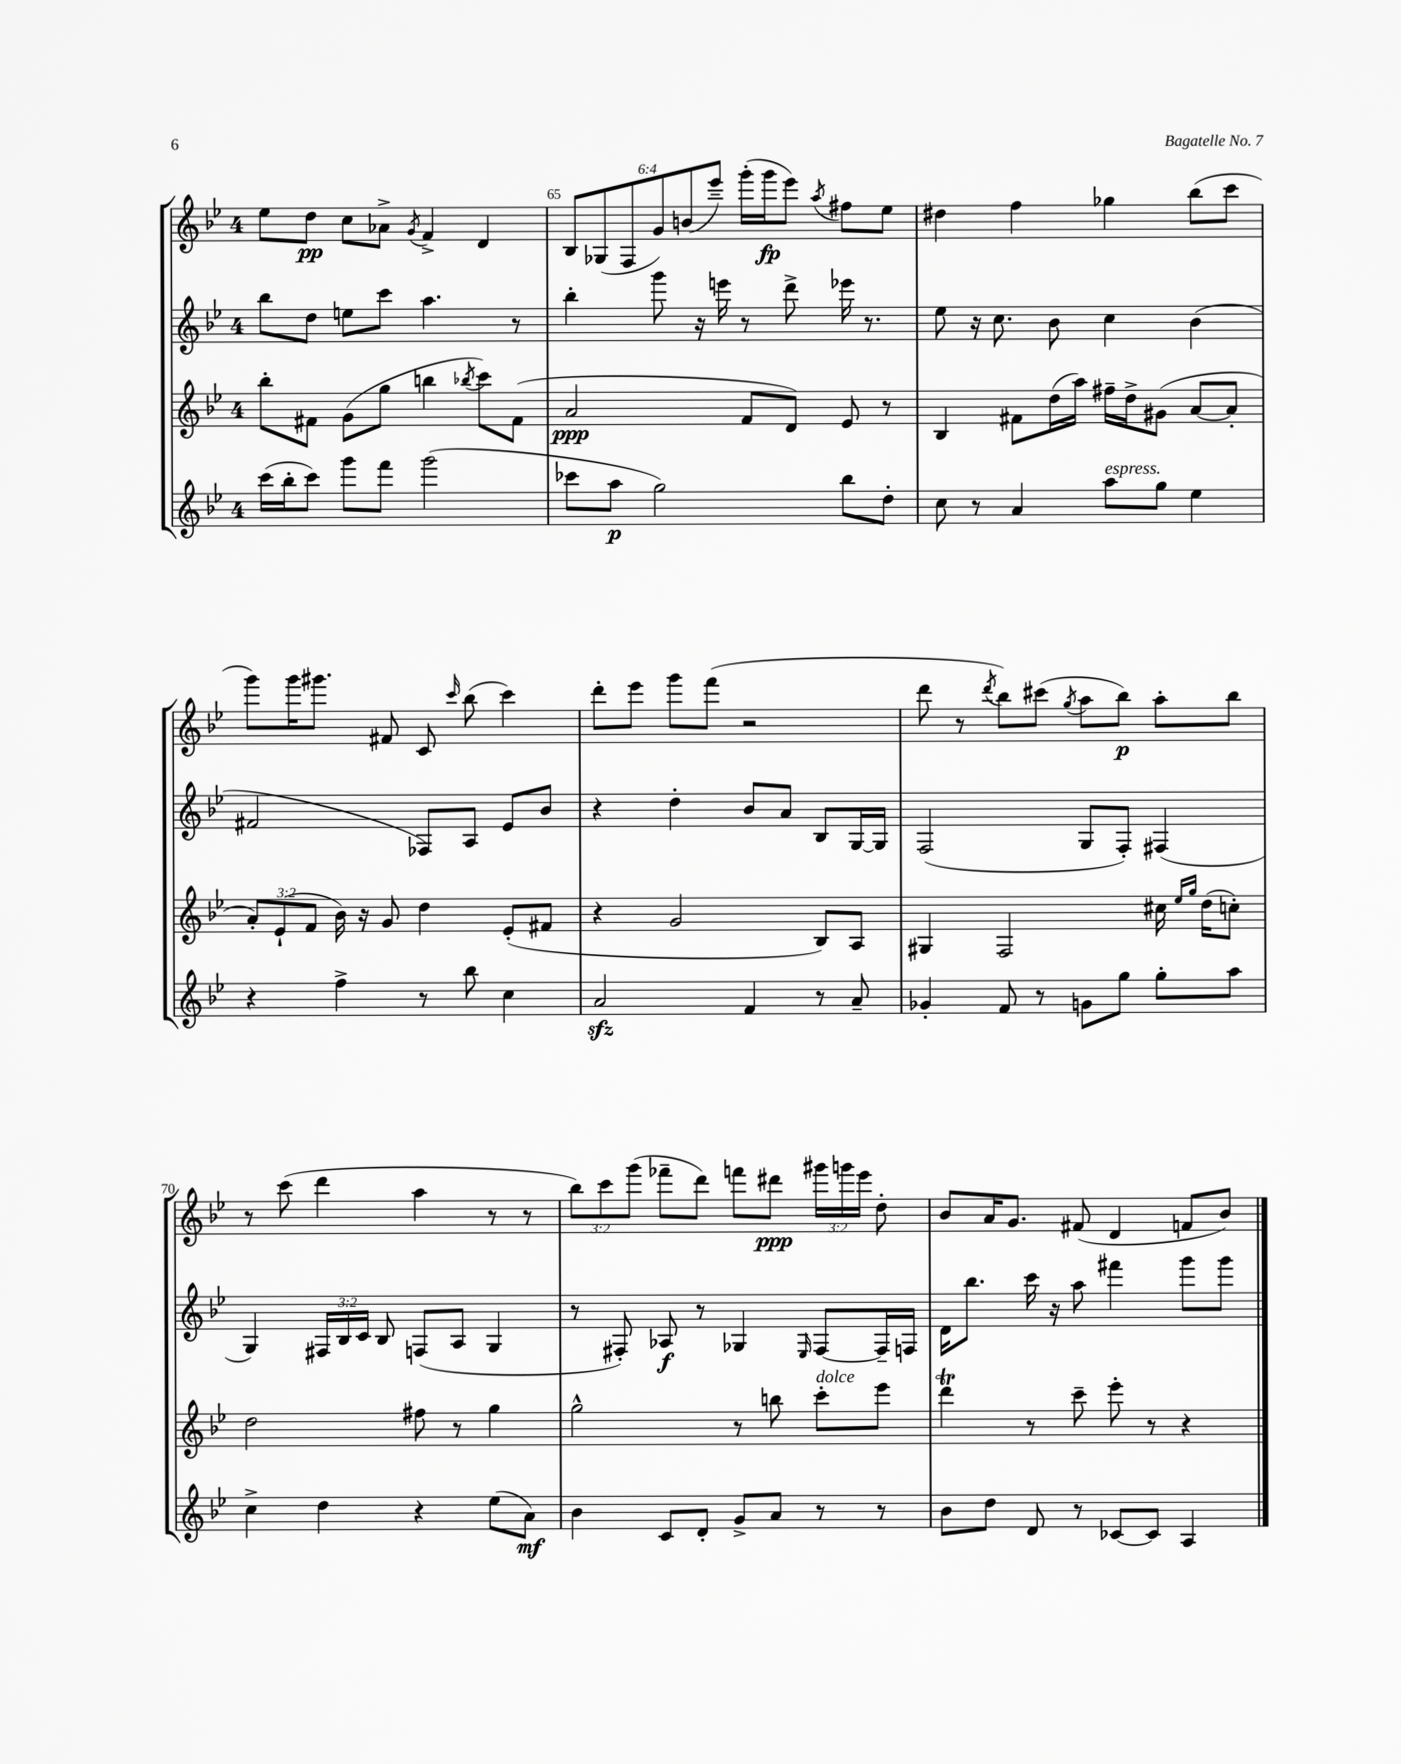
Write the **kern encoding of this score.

**kern	**dynam	**kern	**dynam	**kern	**dynam	**kern	**dynam
*part4	*part4	*part3	*part3	*part2	*part2	*part1	*part1
*staff4	*staff4	*staff3	*staff3	*staff2	*staff2	*staff1	*staff1
*clefG2	*	*clefG2	*	*clefG2	*	*clefG2	*
*k[b-e-]	*	*k[b-e-]	*	*k[b-e-]	*	*k[b-e-]	*
*M4/4	*	*M4/4	*	*M4/4	*	*M4/4	*
=64	=64	=64	=64	=64	=64	=64	=64
(16ccc\LL	.	8bb-'\L	.	8bb-\L	.	8ee-\L	.
16bb-'\J	.	.	.	.	.	.	.
8ccc\J)	.	8f#X\J	.	8dd\J	.	8dd\J	pp
8ggg\L	.	(8g\L	.	8een\L	.	8cc\L	.
8fff\J	.	8gg\J	.	8ccc\J	.	8a-X^\J	.
.	.	.	.	.	.	8qg/	.
(2ggg\	.	4bbn\	.	4.aa\	.	4f^/	.
.	.	8qbb-X/	.	.	.	.	.
.	.	8ccc\L)	.	.	.	4d/	.
.	.	(8f#\J	.	8r	.	.	.
=65	=65	=65	=65	=65	=65	=65	=65
8ccc-X\L	.	2a/	ppp	4bb-'\	.	12B-/L	.
.	.	.	.	.	.	(12G-X/	.
8aa\J	p	.	.	.	.	.	.
.	.	.	.	.	.	12F/	.
2gg\)	.	.	.	8ggg\	.	12g/)	.
.	.	.	.	.	.	(12bn/	.
.	.	.	.	16r	.	.	.
.	.	.	.	.	.	12eee-~/J)	.
.	.	.	.	16eeen\	.	.	.
.	.	8f/L	.	8r	.	(16ggg'\LL	.
.	.	.	.	.	.	16ggg\J	fp
.	.	8d/J)	.	8ddd^\	.	8eee-\J)	.
.	.	.	.	.	.	8qaa/	.
8bb-\L	.	8e-/	.	16eee-X\	.	8ff#X\L	.
.	.	.	.	8.r	.	.	.
8dd'\J	.	8r	.	.	.	8ee-\J	.
=66	=66	=66	=66	=66	=66	=66	=66
8cc\	.	4B-/	.	8ee-\	.	4dd#X\	.
8r	.	.	.	16r	.	.	.
.	.	.	.	8.cc\	.	.	.
4a/	.	8f#X\L	.	.	.	4ff\	.
.	.	(16dd\L	.	8b-\	.	.	.
.	.	16aa\JJ)	.	.	.	.	.
!LO:TX:a:i:t=espress.	!	!	!	!	!	!	!
8aa\L	.	16ff#X~\LL	.	4cc\	.	4gg-X\	.
.	.	16dd^\J	.	.	.	.	.
8gg\J	.	(8g#X\J	.	.	.	.	.
4ee-\	.	[8a/L	.	(4b-\	.	(8bb-\L	.
.	.	8a'/J]	.	.	.	8ccc\J	.
!!LO:LB:g=z
=67	=67	=67	=67	=67	=67	=67	=67
4r	.	12a'/L)	.	2f#X/	.	8ggg\L)	.
.	.	(12e-`/	.	.	.	.	.
.	.	.	.	.	.	16ggg\K	.
.	.	12f/J	.	.	.	.	.
.	.	.	.	.	.	8.ggg#X\J	.
4ff^\	.	16b-\)	.	.	.	.	.
.	.	16r	.	.	.	.	.
.	.	8g/	.	.	.	8f#X/	.
8r	.	4dd\	.	8F-X/L)	.	8c/	.
.	.	.	.	.	.	16qqccc/	.
8bb-\	.	.	.	8A/J	.	(8bb-\	.
4cc\	.	(8e-'/L	.	8e-/L	.	4ccc\)	.
.	.	8f#X/J	.	8b-/J	.	.	.
=68	=68	=68	=68	=68	=68	=68	=68
2azz/	.	4r	.	4r	.	8ddd'\L	.
.	.	.	.	.	.	8eee-\J	.
.	.	2g/	.	4dd'\	.	8ggg\L	.
.	.	.	.	.	.	(8fff\J	.
4f/	.	.	.	8b-/L	.	2r	.
.	.	.	.	8a/J	.	.	.
8r	.	8B-/L)	.	8B-/L	.	.	.
8a~/	.	8A/J	.	[16G/L	.	.	.
.	.	.	.	16G/JJ]	.	.	.
=69	=69	=69	=69	=69	=69	=69	=69
4g-X'/	.	4G#X/	.	(2F/	.	8ddd\	.
.	.	.	.	.	.	8r	.
.	.	.	.	.	.	8qddd/	.
8f/	.	2F/	.	.	.	8bb-\L)	.
8r	.	.	.	.	.	(8ccc#X\J	.
.	.	.	.	.	.	8qgg/	.
8gn\L	.	.	.	8G/L	.	8aa\L	.
8gg\J	.	.	.	8F'/J)	.	8bb-\J)	p
8gg'\L	.	16cc#X\	.	(4F#X/	.	8aa'\L	.
.	.	16qqee-/LL	.	.	.	.	.
.	.	16qqgg/JJ	.	.	.	.	.
.	.	(16dd\KL	.	.	.	.	.
8aa\J	.	8ccn'\J)	.	.	.	8bb-\J	.
!!LO:LB:g=z
=70	=70	=70	=70	=70	=70	=70	=70
4cc^\	.	2dd\	.	4G/)	.	8r	.
.	.	.	.	.	.	(8ccc\	.
4dd\	.	.	.	24F#X/LL	.	4ddd\	.
.	.	.	.	24B-/	.	.	.
.	.	.	.	24c/JJ	.	.	.
.	.	.	.	8B-/	.	.	.
4r	.	8ff#X\	.	(8Fn/L	.	4aa\	.
.	.	8r	.	8A/J	.	.	.
(8ee-\L	.	4gg\	.	4G/	.	8r	.
8a\J)	mf	.	.	.	.	8r	.
=71	=71	=71	=71	=71	=71	=71	=71
4b-\	.	2gg^^\	.	8r	.	12bb-\L)	.
.	.	.	.	.	.	12ccc\	.
.	.	.	.	8F#X'/)	.	.	.
.	.	.	.	.	.	(12ggg\J	.
8c/L	.	.	.	8A-X/	f	8fff-X~\L	.
8d'/J	.	.	.	8r	.	8ddd\J)	.
8g^/L	.	8r	.	4G-X/	.	8fffn\L	.
8a/J	.	8bbn\	.	.	.	8ddd#X\J	ppp
.	.	.	.	16qqE-/	.	.	.
!	!	!LO:TX:a:i:t=dolce	!	!	!	!	!
8r	.	8ccc'\L	.	[8F#/L	.	24ggg#X\LL	.
.	.	.	.	.	.	24gggn\	.
.	.	.	.	.	.	24eee-\JJ	.
8r	.	8eee-\J	.	16F#~/L]	.	8dd'\	.
.	.	.	.	16Fn/JJ	.	.	.
=72	=72	=72	=72	=72	=72	=72	=72
8b-\L	.	4dddt\	.	16d\KL	.	8b-/L	.
.	.	.	.	8.bb-\J	.	.	.
8dd\J	.	.	.	.	.	16a/K	.
.	.	.	.	.	.	8.g/J	.
8d/	.	8r	.	16ccc\	.	.	.
.	.	.	.	16r	.	.	.
8r	.	8ccc~\	.	8aa\	.	(8f#X/	.
[8c-X/L	.	8eee-'\	.	4fff#X\	.	4d/	.
8c-/J]	.	8r	.	.	.	.	.
4A/	.	4r	.	8ggg\L	.	8fn/L	.
.	.	.	.	8ggg\J	.	8b-/J)	.
==	==	==	==	==	==	==	==
*-	*-	*-	*-	*-	*-	*-	*-
